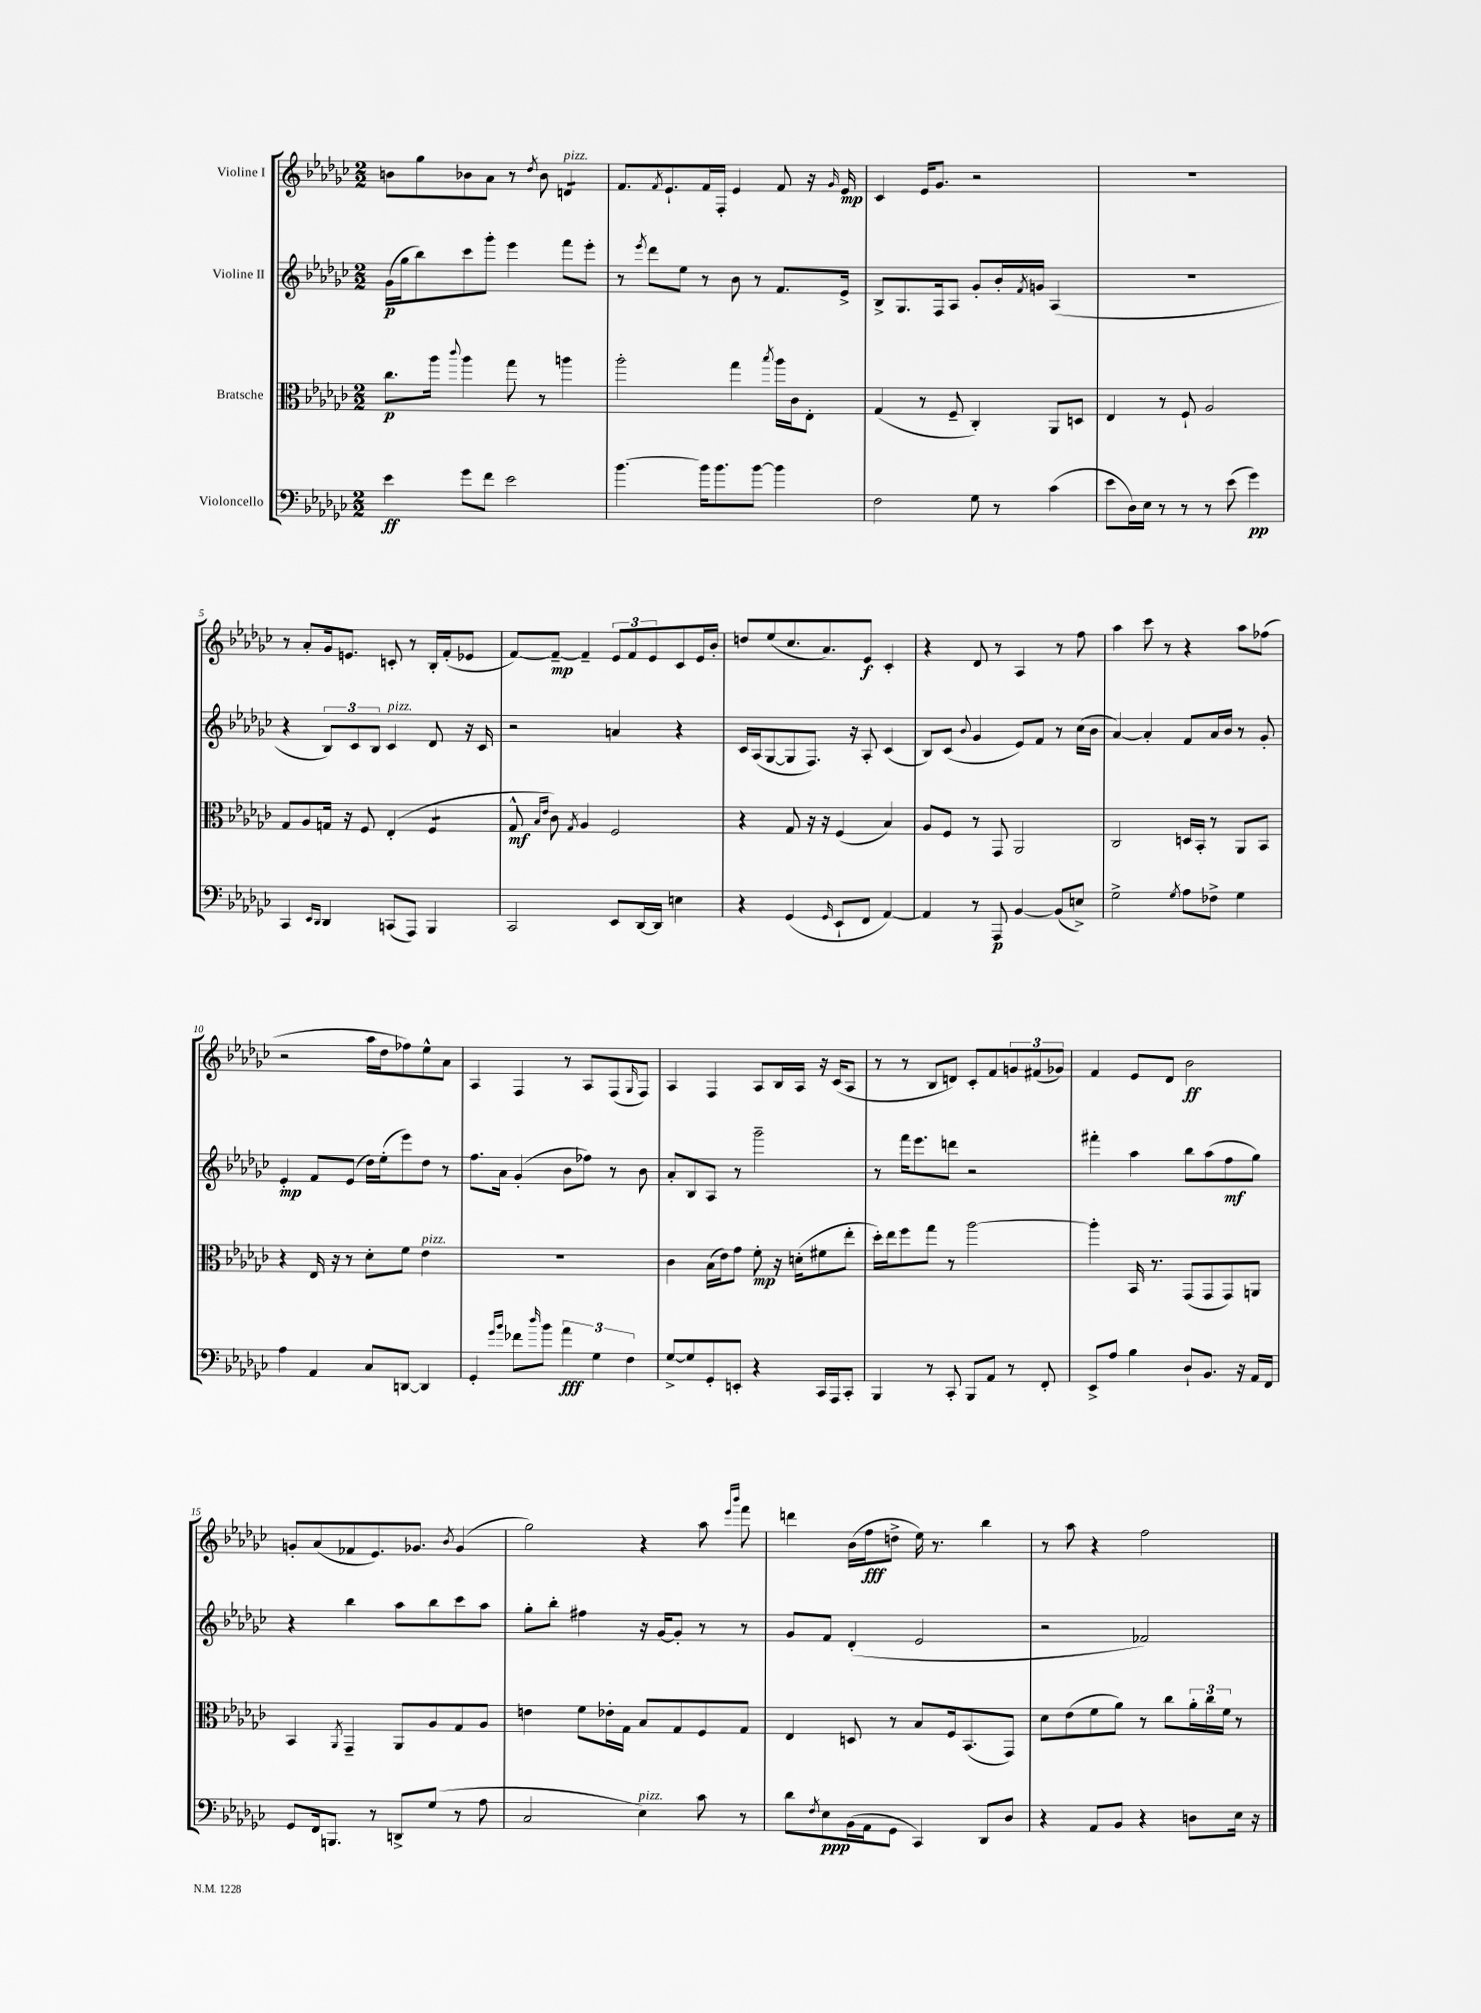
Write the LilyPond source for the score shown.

<<
\new StaffGroup <<
\new Staff = "s0" \with { instrumentName = "Violine I" } {
    \clef treble \key ges \major \numericTimeSignature \time 2/2
    b'8 ges''8 bes'8 aes'8 r8 \acciaccatura { des''8 } bes'8 d'4:8^\markup { \italic "pizz." } |
    f'8. \acciaccatura { f'8 } ees'8.-! f'16 f16-. ees'4 f'8 r16 \grace { ges'16 } ees'16\mp |
    ces'4 ees'16 ges'8. r2 |
    R1 |
    r8 aes'8-. ges'16 e'8. c'8-. r8 bes16-. f'16-.( ees'8 |
    f'8~) f'8~--\mp f'4-- \tuplet 3/2 { ees'8 f'8 ees'8 } ces'8 ees'16 bes'16-. |
    d''8 ees''8( ces''8. aes'8.) ees'8\f ces'4-. |
    r4 des'8 r8 aes4 r8 f''8 |
    aes''4 ces'''8 r8 r4 aes''8 fes''8( |
    r2 aes''16 des''16 fes''8) ees''8-^ aes'8 |
    aes4 f4 r8 aes8 f8( \grace { ges16 } f8) |
    aes4 f4 aes8 bes16 aes16 r16 ces'16( aes8 |
    r8 r8 bes8 d'8) ces'8-. f'8 \tuplet 3/2 { g'8 fis'8( ges'8) } |
    f'4 ees'8 des'8 bes'2\ff |
    g'8-. aes'8( fes'8 ees'8.) ges'8. \acciaccatura { bes'8 } ges'4( |
    ges''2) r4 aes''8 \grace { ees'''16 bes'''16 } f'''8 |
    d'''4 bes'16( f''16\fff d''8-> ees''16) r8. bes''4 |
    r8 aes''8 r4 f''2 \bar "|." |
}
\new Staff = "s1" \with { instrumentName = "Violine II" } {
    \clef treble \key ges \major \numericTimeSignature \time 2/2
    ges'16\p( ges''16 bes''8) ces'''8 ges'''8-. ees'''4 f'''8 ees'''8-. |
    r8 \acciaccatura { ees'''8 } des'''8 ees''8 r8 bes'8 r8 f'8. ees'16-> |
    bes8-> ges8. f16 aes8 ges'8-. bes'16-. \acciaccatura { f'8 } g'16 aes4( |
    R1 |
    r4 \tuplet 3/2 { bes8) ces'8 bes8 } ces'4^\markup { \italic "pizz." } des'8 r16 ces'16 |
    r2 a'4 r4 |
    ces'16 aes16( ges8~ ges8 f8.) r16 aes8-. ces'4( |
    bes8) ces'8( \appoggiatura { bes'8 } ges'4 ees'8) f'8 r8 ces''16( bes'16 |
    aes'4~) aes'4-. f'8 aes'16 bes'16 r8 ges'8-. |
    ees'4-.\mp f'8 ees'8( des''16) ees''16-.( ees'''8) des''8 r8 |
    f''8. aes'16 ges'4-.( bes'8 fes''8) r8 bes'8 |
    aes'8-. bes8 aes8 r8 ges'''2-- |
    r8 f'''16 ees'''8. d'''8 r2 |
    fis'''4-. aes''4 bes''8 aes''8( f''8\mf ges''8) |
    r4 bes''4 aes''8 bes''8 ces'''8 aes''8 |
    ges''8-. bes''8-. fis''4 r16 ges'16~ ges'8-. r8 r8 |
    ges'8 f'8 des'4-.( ees'2 |
    r2 fes'2) \bar "|." |
}
\new Staff = "s2" \with { instrumentName = "Bratsche" } {
    \clef alto \key ges \major \numericTimeSignature \time 2/2
    ces''8.\p aes''16 \appoggiatura { ces'''8 } aes''4 ges''8 r8 a''4 |
    aes''2-. ges''4 \acciaccatura { bes''8 } aes''16 ces'16 ees8-. |
    ges4( r8 f8-- ces4-.) aes,8 d8 |
    ees4 r8 f8-! aes2 |
    ges8 aes8 g16 r16 f8 ees4-.( f4:8 |
    ges8-^\mf \grace { bes16 ees'16 } ces'8) \acciaccatura { ges8 } aes4 f2 |
    r4 ges8 r16 r16 f4( bes4) |
    aes8 f8 r8 ges,8 aes,2 |
    ces2 d16 bes,16-. r8 aes,8 bes,8 |
    r4 ees16 r16 r8 des'8-. f'8 ees'4^\markup { \italic "pizz." } |
    R1 |
    ces'4 bes16( ees'16) ges'8 f'8-.\mp r16 d'16-.( fis'8 ees''8-. |
    des''16-.) ees''16 f''8 ges''8 r8 aes''2~ |
    aes''4-. bes,16 r8. ges,8( ges,8 ges,8) a,8 |
    bes,4 \acciaccatura { aes,8 } ges,4-- aes,8 aes8 ges8 aes8 |
    e'4 f'8 ees'16-. ges16 bes8 ges8 f8 ges8 |
    ees4 d8 r8 bes8 f16 bes,8.( ges,8) |
    des'8 ees'8( f'8 aes'8) r8 ces''8 \tuplet 3/2 { aes'16-. ces''16 f'16 } r8 \bar "|." |
}
\new Staff = "s3" \with { instrumentName = "Violoncello" } {
    \clef bass \key ges \major \numericTimeSignature \time 2/2
    ees'4\ff ges'8 f'8 ees'2 |
    bes'4.~ bes'16 bes'8. bes'8~ bes'4 |
    f2 ges8 r8 ces'4( |
    ees'8 des16) ees16 r8 r8 r8 ees'8( ges'4\pp) |
    ces,4 \grace { ees,16 des,16 } des,4 c,8( aes,,8) bes,,4 |
    ces,2 ees,8 des,16~ des,16 e4 |
    r4 ges,4( \grace { ges,16 } ees,8-! f,8 aes,4~) |
    aes,4 r8 aes,,8\p bes,4~ bes,8( e8->) |
    ges2-> \acciaccatura { ges8 } aes8 fes8-> ges4 |
    aes4 aes,4 ces8 d,8~ d,4 |
    ges,4-. \grace { ges'16 bes'16 } fes'8 \grace { des''16 } bes'8 \tuplet 3/2 { aes'4\fff ges4 f4 } |
    ges8~-> ges8 ges,8-. e,8-. r4 ces,16 aes,,16 ces,8-. |
    bes,,4 r8 ces,8-. bes,,8 aes,8 r8 f,8-. |
    ees,8-> aes8 bes4 des8-! bes,8. r16 aes,16 f,16 |
    ges,8 f,16 b,,8. r8 d,8-> ges8( r8 aes8 |
    ces2 ees4^\markup { \italic "pizz." }) ces'8 r8 |
    des'8 \acciaccatura { f8 } ees8\ppp bes,16( aes,16 ges,8 ces,4) des,8 des8 |
    r4 aes,8 bes,8 r4 d8 ees16 r16 \bar "|." |
}
>>
>>
